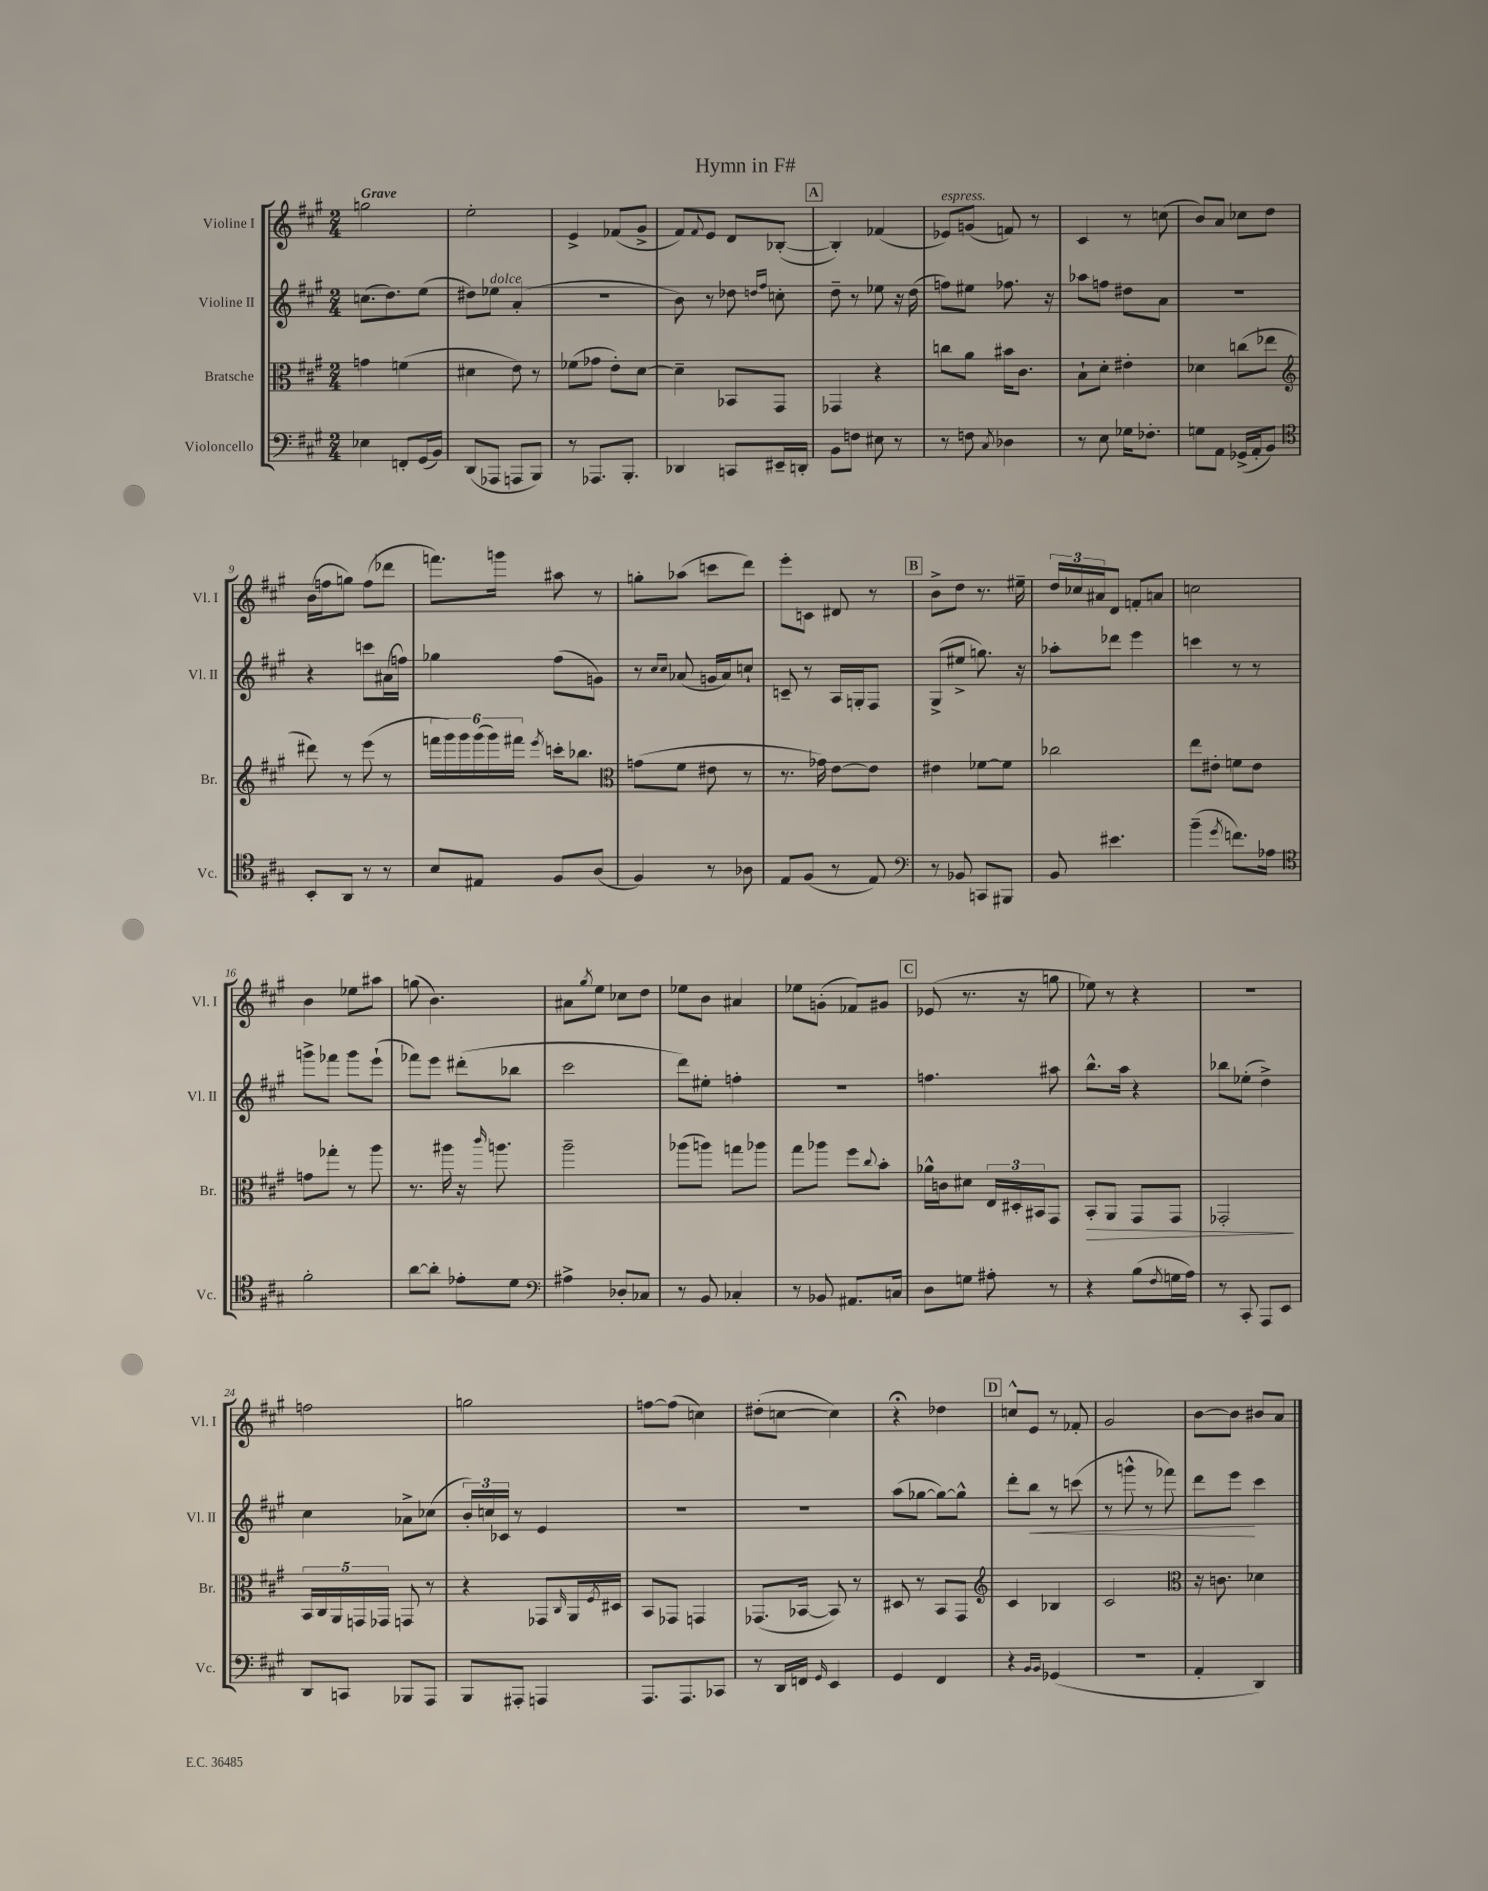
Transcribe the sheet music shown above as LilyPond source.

\header { title = "Hymn in F#" }
<<
\new StaffGroup <<
\new Staff = "s0" \with { instrumentName = "Violine I" shortInstrumentName = "Vl. I" } {
    \clef treble \key a \major \numericTimeSignature \time 2/4 \tempo "Grave"
    g''2 |
    e''2-. |
    e'4-> fes'8( gis'8-> |
    fis'8) \appoggiatura { fis'8 } e'8 d'8 bes8~-.( |
    \mark \markup { \box "A" } bes4-.) fes'4( |
    ees'8^\markup { \italic "espress." }) g'8( f'8) r8 |
    cis'4 r8 c''8( |
    b'8) a'8 ces''8 d''8 |
    b'16( f''16 g''8) f''8( des'''8 |
    f'''8.) g'''16 ais''8 r8 |
    g''8-. aes''8( c'''8 d'''8) |
    e'''8-. c'8 dis'8 r8 |
    \mark \markup { \box "B" } b'8-> d''8 r8. eis''16-- |
    \tuplet 3/2 { d''16 ces''16 ais'16 } d'8 f'8-. a'8 |
    c''2 |
    b'4 ees''8 ais''8 |
    g''8( b'4.) |
    ais'8 \acciaccatura { gis''8 } e''8 ces''8 d''8 |
    ees''8 b'8 ais'4 |
    ees''8 g'8-.( fes'8) gis'8 |
    \mark \markup { \box "C" } ees'8( r8. r16 g''8 |
    ees''8) r8 r4 |
    r2 |
    f''2 |
    g''2 |
    f''8~ f''8( c''4) |
    dis''8-.( c''8~ c''4) |
    r4\fermata des''4 |
    \mark \markup { \box "D" } c''8-^ e'8 r8 fes'8-. |
    gis'2 |
    b'8~ b'8 bis'8 a'8 \bar "|." |
}
\new Staff = "s1" \with { instrumentName = "Violine II" shortInstrumentName = "Vl. II" } {
    \clef treble \key a \major \numericTimeSignature \time 2/4
    c''8.( d''8.) e''8( |
    dis''8) ees''8^\markup { \italic "dolce" } a'4-.( |
    r2 |
    b'8) r8 des''8 \grace { d''16 fis''16 } c''8-. |
    \mark \markup { \box "A" } d''8-- r8 ees''8 r16 d''16( |
    f''8) eis''8 fes''8. r16 |
    aes''8 f''8 dis''8 a'8 |
    R2 |
    r4 c'''8 ais'16( f''16) |
    ges''4 fis''8( g'8) |
    r8 \grace { cis''16 cis''16 } aes'8( g'16 aes'16) c''8-! |
    c'8-- r8 a16 g16-. fis8 |
    \mark \markup { \box "B" } gis8->( eis''8-> g''8.) r16 |
    aes''8-. des'''8 e'''4 |
    c'''4 r8 r8 |
    g'''8-> fes'''8 g'''8 e'''8-!( |
    fes'''8) e'''8 dis'''8-.( bes''8 |
    cis'''2 |
    d'''8) eis''8-. f''4-. |
    R2 |
    \mark \markup { \box "C" } f''4. ais''8 |
    b''8.-^ a''16 r4 |
    bes''8 ees''8-.( d''4->) |
    cis''4 aes'8-> ces''8( |
    \tuplet 3/2 { b'16-.) c''16 ces'16 } r8 e'4 |
    R2 |
    R2 |
    a''8( ges''8~ ges''8~) ges''8-^ |
    \mark \markup { \box "D" } d'''8-. b''8\< r8 c'''8( |
    r8 g'''8-^ r8 fes'''8) |
    d'''8 e'''8\! cis'''4 \bar "|." |
}
\new Staff = "s2" \with { instrumentName = "Bratsche" shortInstrumentName = "Br." } {
    \clef alto \key a \major \numericTimeSignature \time 2/4
    g'4 f'4( |
    dis'4 e'8) r8 |
    fes'8( ges'8 e'8-.) d'8~ |
    d'4-- bes,8 gis,8 |
    \mark \markup { \box "A" } ges,4 r4 |
    c''8 a'8 bis'16 cis'8. |
    b8-! d'8-. eis'4-. |
    des'4 c''8( ees''8 |
    \clef treble dis'''8) r8 e'''8( r8 |
    \tuplet 6/4 { f'''16 gis'''16) gis'''16 gis'''16( gis'''16) fis'''16 } \acciaccatura { e'''8 } c'''16-. bes''8. |
    \clef alto g'8( fis'8 eis'8 r8 |
    r8. ges'16) e'8~ e'8 |
    \mark \markup { \box "B" } eis'4 fes'8~ fes'8 |
    ces''2 |
    e''8 eis'8-. f'8 eis'8 |
    g'8 ges''8-. r8 a''8 |
    r8. ais''16 r16 \grace { cis'''16 } a''8. |
    a''2-- |
    aes''8( a''8) g''8 aes''8 |
    gis''8 aes''8 fis''8 \appoggiatura { cis''8 } b'8-. |
    \mark \markup { \box "C" } aes'16-^ c'16 dis'8 \tuplet 3/2 { e16 dis16-. bis,16 } gis,8 |
    b,8-.\> a,8 gis,8 gis,8 |
    ges,2-.\! |
    \tuplet 5/4 { b,16 cis16 a,16 g,16 ges,16 } g,8 r8 |
    r4 ges,8 \grace { cis16 } a,16 \acciaccatura { fis8 } dis16 |
    b,8 ges,8 g,4 |
    ges,8.( bes,16~ bes,8) r8 |
    dis8 r8 b,8 gis,8 |
    \mark \markup { \box "D" } \clef treble cis'4 bes4 |
    cis'2 |
    \clef alto r16 c'8. des'4 \bar "|." |
}
\new Staff = "s3" \with { instrumentName = "Violoncello" shortInstrumentName = "Vc." } {
    \clef bass \key a \major \numericTimeSignature \time 2/4
    ees4 f,8-. gis,16( b,16) |
    d,8( aes,,8 a,,8 b,,8) |
    r8 aes,,8. b,,8.-. |
    des,4 c,8 eis,16-- d,16-. |
    \mark \markup { \box "A" } b,8 f8 eis8 r8 |
    r8 f8 \acciaccatura { cis8 } des4 |
    r8 e8 ges16 fes8.-. |
    g8 a,8 ges,16->( a,16-. b,8) |
    \clef tenor b,8-. a,8 r8 r8 |
    b8 eis8 fis8 a8( |
    fis4) r8 aes8 |
    e8 fis8( r8 e8) |
    \mark \markup { \box "B" } \clef bass r8 bes,8 c,8 bis,,8 |
    b,8 eis'4. |
    b'4--( \acciaccatura { gis'8 } f'8.) aes16 |
    \clef tenor fis'2-. |
    a'8~ a'8-. ees'8-. d'8 |
    \clef bass ais4-> des8-. ces8 |
    r8 b,8 ces4-. |
    r8 bes,8 ais,8. c16 |
    \mark \markup { \box "C" } d8 g8 ais8-. r8 |
    r4 b8( \acciaccatura { fis8 } g16 a16) |
    r8 cis,8-. a,,8 e,8 |
    d,8 c,8 bes,,8 a,,8 |
    b,,8 ais,,8-. a,,4 |
    a,,8. a,,8. ces,8 |
    r8 d,16 f,16 \grace { gis,16 } e,4 |
    gis,4 fis,4 |
    \mark \markup { \box "D" } r4 \grace { b,16 b,16 } ges,4( |
    r2 |
    a,4-. d,4) \bar "|." |
}
>>
>>
